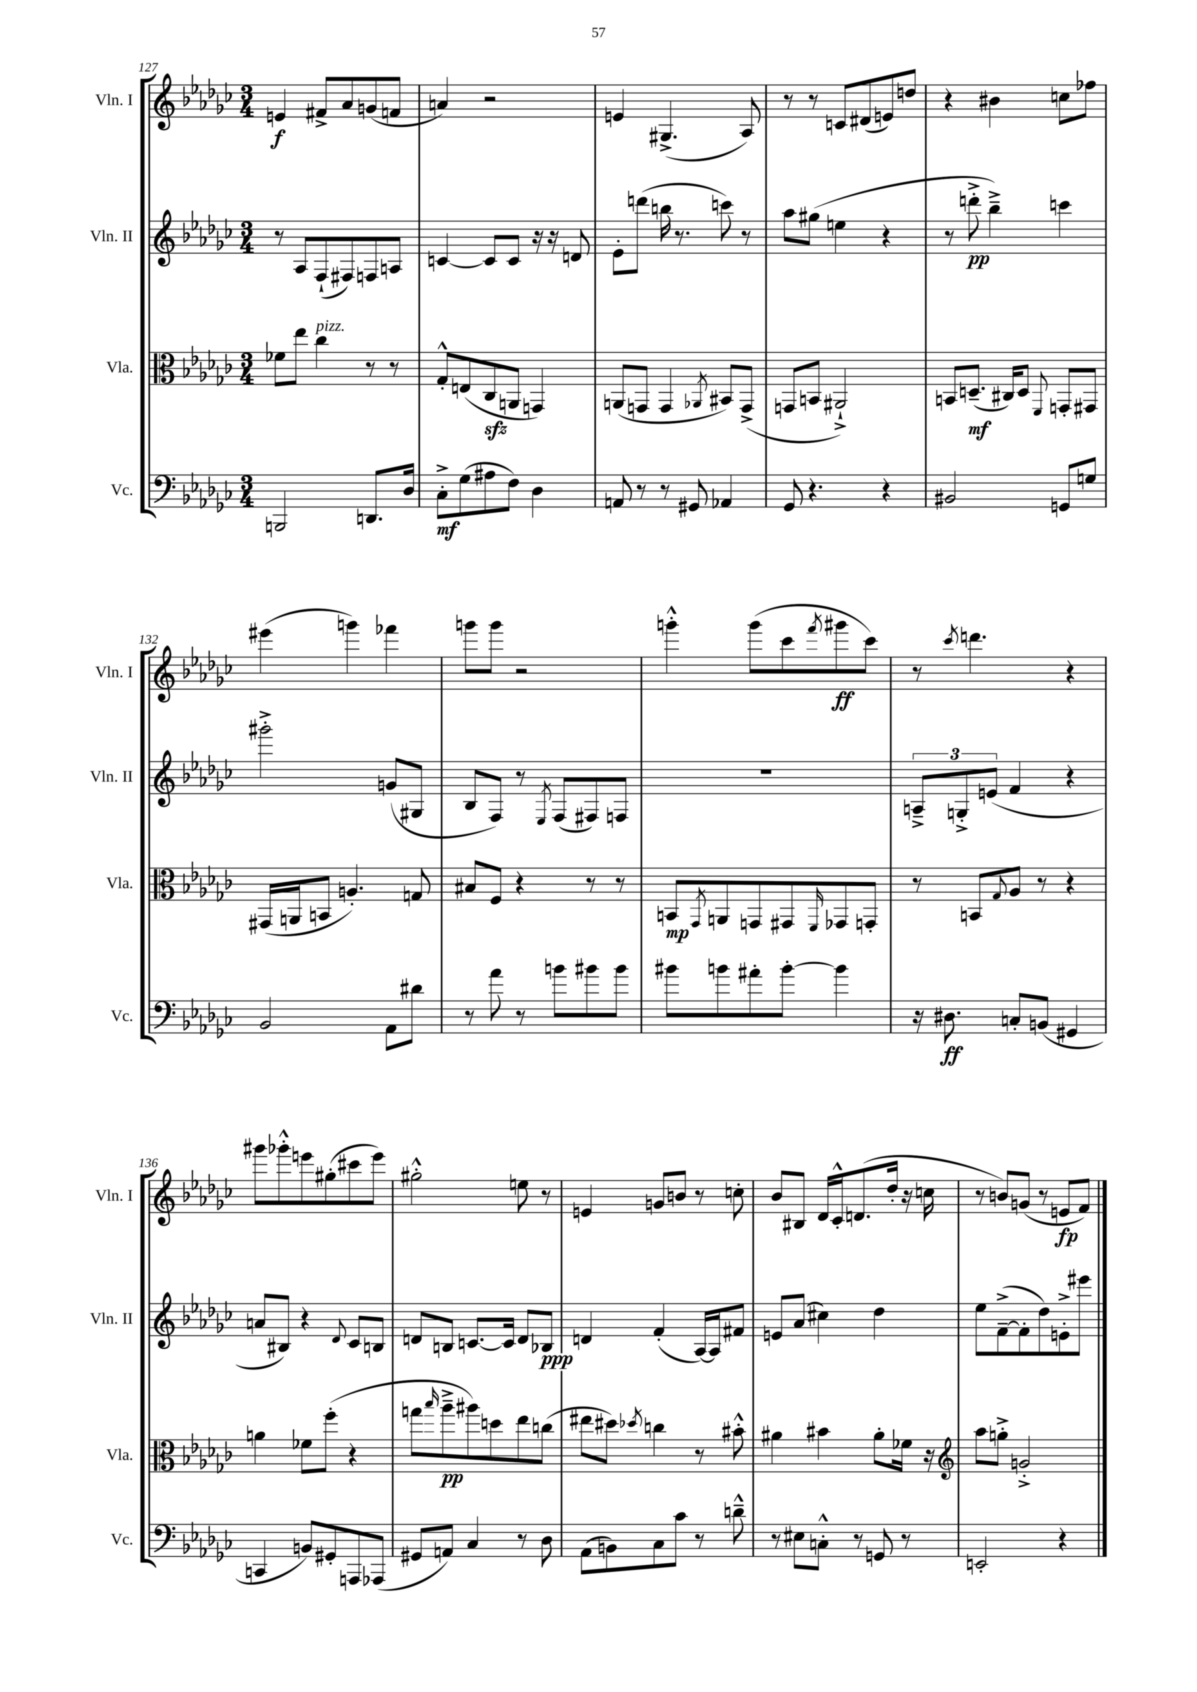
<<
\new StaffGroup <<
\new Staff = "s0" \with { instrumentName = "Vln. I" shortInstrumentName = "Vln. I" } {
    \clef treble \key ges \major \numericTimeSignature \time 3/4
    e'4\f fis'8-> aes'8 g'8( f'8 |
    a'4) r2 |
    e'4 gis4.->( aes8) |
    r8 r8 c'8 dis'8( e'8) d''8 |
    r4 bis'4 c''8 fes''8 |
    eis'''4( g'''4) fes'''4 |
    g'''8 g'''8 r2 |
    g'''4-.-^ g'''8( ces'''8 \acciaccatura { f'''8 } gis'''8\ff ces'''8) |
    r8 \acciaccatura { ces'''8 } d'''4. r4 |
    gis'''8 ges'''8-.-^ e'''8 gis''8-.( cis'''8 e'''8) |
    gis''2-.-^ e''8 r8 |
    e'4 g'8 b'8 r8 c''8-. |
    bes'8 bis8 des'16 ces'16-.-^ d'8.( des''16-. r16 c''16 |
    r8 b'8) g'8( r8 e'8\fp f'8) \bar "|." |
}
\new Staff = "s1" \with { instrumentName = "Vln. II" shortInstrumentName = "Vln. II" } {
    \clef treble \key ges \major \numericTimeSignature \time 3/4
    r8 aes8 f8-!( fis8) f8 a8 |
    c'4~ c'8 c'8 r16 r16 d'8 |
    ees'8-. d'''8( b''16 r8. c'''8) r8 |
    aes''8 gis''8( e''4 r4 |
    r8 d'''8-.->\pp bes''4--->) c'''4 |
    gis'''2-.-> g'8( gis8 |
    bes8 f8) r8 \acciaccatura { ees8 } f8( fis8) f8 |
    R2. |
    \tuplet 3/2 { a8---> g8-.-> e'8( } f'4 r4 |
    a'8 bis8) r4 \appoggiatura { des'8 } ces'8 b8 |
    d'8 b8 c'8.~ c'16 d'8 bes8\ppp |
    d'4 f'4-.( aes16~) aes16 fis'8 |
    e'8 aes'8( cis''4) des''4 |
    ees''8 f'8~--->( f'8-. des''8) e'8-.-> eis'''8 \bar "|." |
}
\new Staff = "s2" \with { instrumentName = "Vla." shortInstrumentName = "Vla." } {
    \clef alto \key ges \major \numericTimeSignature \time 3/4
    fes'8 ees''8 ces''4^\markup { \italic "pizz." } r8 r8 |
    ges8-.-^ e8( ces8\sfz a,8 g,4) |
    a,8( g,8 g,4 \acciaccatura { aes,8 } bis,8) g,8->( |
    g,8 b,8 ais,2-!->) |
    b,8 d8.--\mf( cis16) d8 \appoggiatura { f,8 } g,8-. gis,8 |
    gis,16( a,16 b,8 a4.-.) g8 |
    bis8 f8 r4 r8 r8 |
    b,8\mp \acciaccatura { ges,8 } a,8 g,8 gis,8 \grace { f,16 } ges,8 g,8-. |
    r8 b,8 \appoggiatura { ges8 } aes8 r8 r4 |
    a'4 fes'8 f''8-.( r4 |
    g''8 \grace { bes''16 } aes''8--->\pp ais''8) d''8 ees''8 c''8( |
    eis''8 dis''8) \acciaccatura { des''8 } c''4 r8 bis'8-.-^ |
    ais'4 bis'4 ais'8-. fes'16 r16 |
    \clef treble aes''8 g''8-.-> g'2-.-> \bar "|." |
}
\new Staff = "s3" \with { instrumentName = "Vc." shortInstrumentName = "Vc." } {
    \clef bass \key ges \major \numericTimeSignature \time 3/4
    b,,2 d,8. des16 |
    ces8-.->\mf ges8( ais8 f8) des4 |
    a,8 r8 r8 gis,8 aes,4 |
    ges,8 r4. r4 |
    bis,2 g,8 g8 |
    bes,2 aes,8 dis'8 |
    r8 aes'8 r8 b'8 bis'8 bis'8 |
    bis'8 b'8 ais'8-. b'8~-. b'4 |
    r16 dis8.\ff c8-. b,8( gis,4 |
    c,4 b,8) gis,8-. a,,8 aes,,8( |
    gis,8 a,8) ces4 r8 des8 |
    aes,8( b,8) ces8 ces'8 r8 d'8---^ |
    r8 eis8 c8-.-^ r8 g,8 r8 |
    e,2-. r4 \bar "|." |
}
>>
>>
\layout { \context { \Score currentBarNumber = #127 } }
